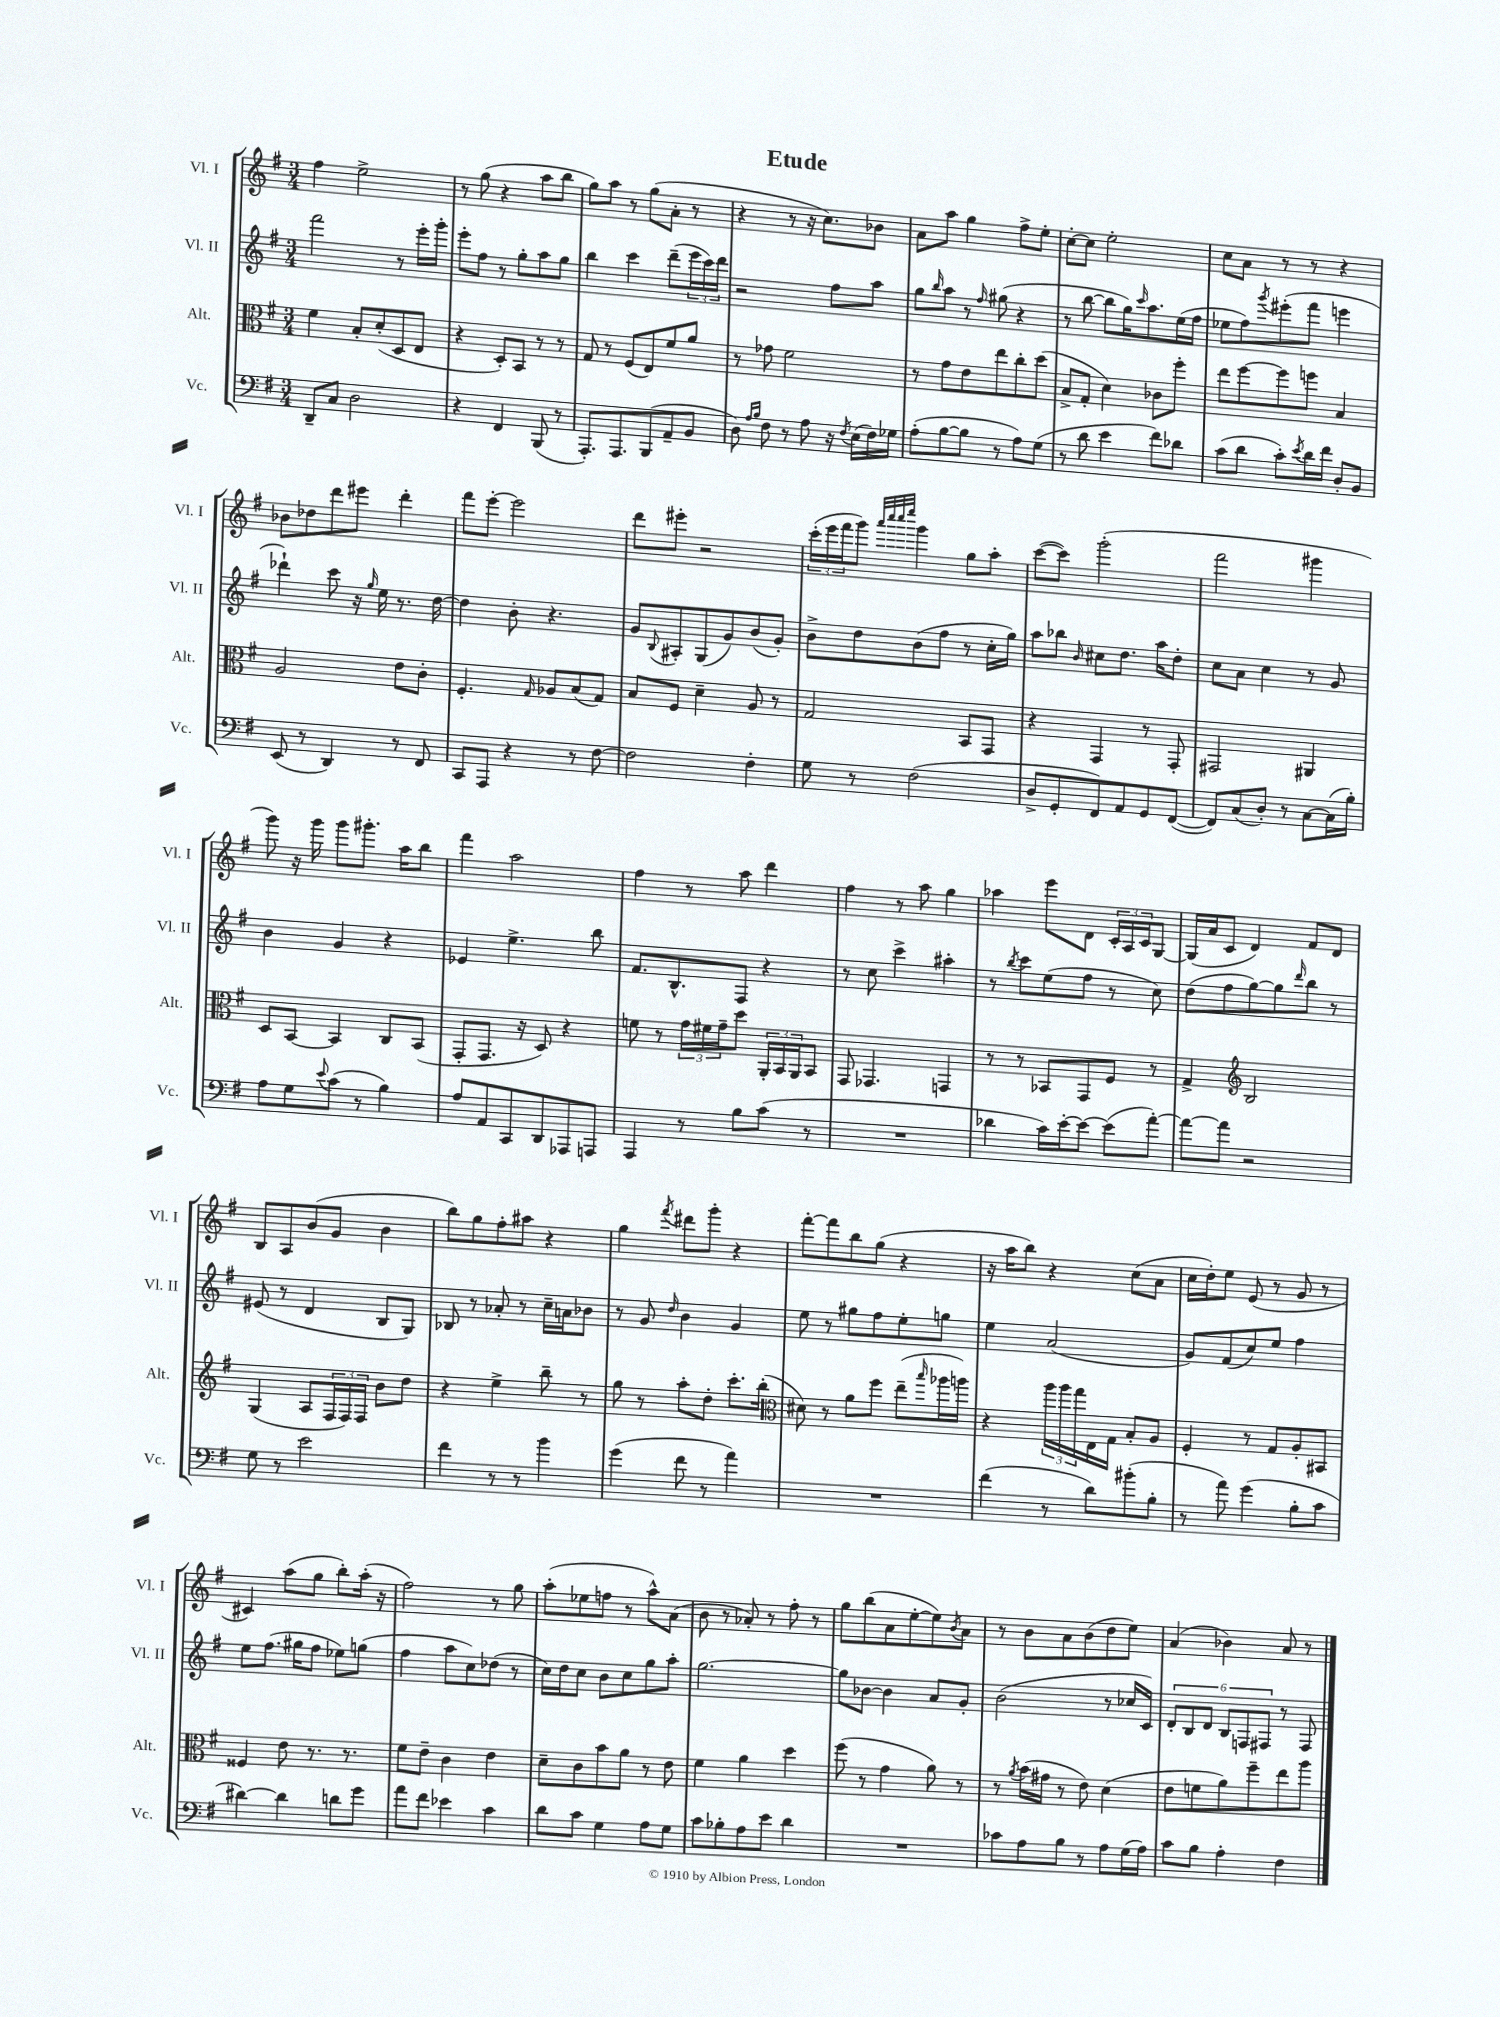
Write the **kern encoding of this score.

**kern	**kern	**kern	**kern
*staff4	*staff3	*staff2	*staff1
*clefF4	*clefC3	*clefG2	*clefG2
*k[f#]	*k[f#]	*k[f#]	*k[f#]
*M3/4	*M3/4	*M3/4	*M3/4
8DD~	4f#	2fff#	4ff#
8C	.	.	.
2D	8B'	.	2ee^
.	(8d'	.	.
.	8D	8r	.
.	8E	16eee'	.
.	.	16ggg'	.
=	=	=	=
4r	4r	8eee'	8r
.	.	8ff#	(8gg
4FF#	8D')	8r	4r
.	8BB	8gg'	.
(8BBB	8r	8aa	8aa
8r	8r	8gg	8bb
=	=	=	=
8.AAA')	8G	4bb	8gg)
.	8r	.	8aa
8.AAA	.	.	.
.	(8F#	4ccc	8r
(8BBB	8E)	.	(8gg
8AA~	8f#	(8ddd~	8a'
8BB	8a	24eee	8r
.	.	24ccc)	.
.	.	24ddd	.
=	=	=	=
8D)	8r	2r	4r
16qqA	.	.	.
16qqB	.	.	.
8F#	8g-	.	.
8r	2f#	.	8r
8A	.	.	16r
.	.	.	8.cc)
16r	.	8ff#	.
8qF#	.	.	.
(16E	.	.	.
16F#)	.	8aa	8b-
16G-	.	.	.
=	=	=	=
(8A'	8r	8gg	8a
.	.	16qqbb	.
[8B	8g	8aa	8aa
8B]	8e	8r	4gg
.	.	16qqff#	.
8r	8ee	(8gg#	.
8A)	8cc'	4r	8ff#^
(8G	(8dd	.	8ee'
=	=	=	=
8r	8B^	8r	[8cc'
8d	8G'	[8bb	8cc]
4e	4d)	8bb]	2ee'
.	.	16gg)	.
.	.	16qqccc	.
.	.	8.aa	.
8f#)	8c-	.	.
8d-	8ff#'	(16ee	.
.	.	16ff#	.
=	=	=	=
(8c	8ee	8ee-	8cc
8d	[8ff#	8ff#)	8a
.	.	8qggg	.
8c')	8ff#]	(8eee#'	8r
8qe	.	.	.
16d	8ff	8fff#	8r
16f#	.	.	.
8D'	4B	4eee	4r
8BB	.	.	.
=	=	=	=
(8EE	2A	4ddd-`)	8b-
8r	.	.	8dd-
4DD)	.	8ccc	8ddd
.	.	16r	8eee#
.	.	16qqgg	.
.	.	16ee	.
8r	8e	8.r	4ddd'
8FF#	8c'	.	.
.	.	[16dd	.
=	=	=	=
8CC	4.F#'	4dd]	8fff#
8AAA	.	.	[8eee'
4r	.	8b'	2eee]
.	16qqG	.	.
.	8A-	4.r	.
8r	(8B	.	.
[8F#	8G)	.	.
=	=	=	=
2F#]	8B	8g	8ddd
.	.	8qqB	.
.	8F#	8A#'	8eee#'
.	4d~	(8G	2r
.	.	8g)	.
4F#'	8A	(8b	.
.	8r	8g')	.
=	=	=	=
8G	2G	8b^	(24ccc'
.	.	.	24eee
.	.	.	24fff#
8r	.	8dd	8ggg)
.	.	.	32qqaaa
.	.	.	32qqcccc
.	.	.	32qqcccc
.	.	.	32qqeeee
(2F#	.	(8b	4ggg
.	.	8ff#	.
.	8BB	8r	8gg
.	8GG	16cc'	8aa'
.	.	16gg)	.
=	=	=	=
8D^	4r	8aa	([8ccc
8GG'	.	8bb-	8ccc])
.	.	16qqb	.
8FF#)	4GG	8cc#	(2ggg'
8AA	.	8.dd	.
8GG	8r	.	.
.	.	16aa	.
([8FF#	8GG'	8dd'	.
=	=	=	=
8FF#])	2GG#	8cc	2fff#
(8C	.	8a	.
8D')	.	4cc	.
8r	.	.	.
[8C	4AA#	8r	4ggg#
(16C]	.	8g	.
16B')	.	.	.
=	=	=	=
8A	8D	4b	8ggg)
8G	[8BB	.	16r
.	.	.	16ggg
8qqe	.	.	.
(8c	4BB]	4g	8ggg
8r	.	.	8.ggg#'
4B)	8C	4r	.
.	.	.	16aa
.	(8BB	.	8bb
=	=	=	=
8A	8GG'	4e-	4fff#
8AA	8.GG	.	.
8CC	.	4.ee^	2aa
.	16r	.	.
8DD	8D)	.	.
8AAA-	4r	.	.
8AAA	.	8bb	.
=	=	=	=
4AAA	8f	8.f#	4ff#
.	8r	.	.
.	.	8.B^^	.
8r	24g	.	8r
.	24f#	.	.
.	24g~	.	.
8B	8dd	8F#	8aa
(8c	24AA'	4r	4ddd
.	24BB	.	.
.	24AA	.	.
8r	8BB	.	.
=	=	=	=
2.r	8GG	8r	4ff#
.	4.GG-	8cc	.
.	.	4ccc^	8r
.	.	.	8aa
.	4GG	4aa#'	4gg
=	=	=	=
4d-	8r	8r	4aa-
.	.	8qbb	.
.	8r	8ccc	.
16c)	8BB-	(8ee	8eee
[16e'	.	.	.
8e_	8GG	8ff#	8d
(8e]	8F#	8r	24c'
.	.	.	24A
.	.	.	24c
[8a')	8r	8cc)	[8G
=	=	=	=
8a_	4G^	(8dd	(16G]
.	.	.	16a
8a]	.	8ff#	8c
*	*clefG2	*	*
2r	2B	[8gg)	4d)
.	.	8gg]	.
.	.	16qqddd	.
.	.	8bb	8f#
.	.	8r	8d
=	=	=	=
8G	(4G	(8e#	8B
8r	.	8r	8A
2e	8A	4d	(8b
.	24F#	.	8g
.	24F#)	.	.
.	24F#	.	.
.	8b	8B	4b
.	8dd	8G)	.
=	=	=	=
4f#	4r	8B-	8bb)
.	.	8r	8gg
8r	4ee^	8a-'	8ff#'
8r	.	8r	8aa#
4b	8bb~	16cc~	4r
.	.	16a	.
.	8r	8b-	.
=	=	=	=
(4g	8gg	8r	4gg
.	8r	8g	.
.	.	16qqdd	8qfff#
8f#	8aa'	4b	8ddd#
8r	8dd'	.	8ggg'
4a)	8.ccc'	4g	4r
.	(16bb'	.	.
=	=	=	=
*	*clefC3	*	*
2.r	8d#)	8ee	[8fff#'
.	8r	8r	8fff#]
.	8a	8gg#	8bb
.	8ff#	8ff#	(8gg
.	(8ee~	8ee'	4r
.	16qqbb	.	.
.	16aa-	8gg	.
.	16aa)	.	.
=	=	=	=
(4f#	4r	4ee	16r
.	.	.	16aa
.	.	.	8bb)
8r	24aa	(2a	4r
.	24aa	.	.
.	24gg	.	.
8d)	16E	.	.
.	16G	.	.
(8b#'	8B'	.	(8cc
8B'	8A	.	8a
=	=	=	=
8r	4F#'	8g)	16cc
.	.	.	16dd')
8a)	.	(8f#	8ee
(4g	8r	8cc)	(8e
.	8G	8ee	8r
8B'	8A'	4ff#	8g
8c	8BB#	.	8r
=	=	=	=
[4d#)	4F##	8ee	4c#)
.	.	(8.ff#	.
4d#]	8e	.	(8aa
.	.	16gg#	.
.	8.r	8ff#	8gg
8d	.	8ee-)	8bb')
.	8.r	.	.
8g	.	(8gg	(16aa'
.	.	.	16r
=	=	=	=
8a	8f#	4ff#	2ff#)
8f#	8e~	.	.
4e-	4c	8aa	.
.	.	8cc)	.
4c	4e	(8dd-	8r
.	.	8r	8gg
=	=	=	=
8d	8d~	16cc)	(8aa'
.	.	16dd	.
8c	8c	8cc	8ee-
4G	8b	8b	8ff
.	8a	8cc	8r
8A	8r	8gg	8aa^^)
8G	8e	8aa'	(8a
=	=	=	=
8c	4f#	[2.gg	8b
8B-'	.	.	8r
8A	4a	.	8a-')
8e	.	.	8r
4d	4dd	.	8ff#'
.	.	.	8r
=	=	=	=
2.r	(8ff#	8gg]	8gg
.	8r	[8b-	(8bb
.	4g	4b-]	8a
.	.	.	[8ee'
.	8a)	8a	8ee])
.	.	.	8qb
.	8r	8g'	8a
=	=	=	=
8c-	8r	(2b	8r
.	8qa	.	.
8A	(16b	.	8b
.	16g#	.	.
8B	8r	.	8a
8r	8e)	.	(8b
8A	(4d	8r	8dd
(16G	.	16cc-	8ee)
16A)	.	16c)	.
=	=	=	=
8c	8e	12d'	(4a
.	.	12B	.
8B	8f	.	.
.	.	12d	.
4A'	8a)	12B	4b-)
.	.	12F	.
.	8ff#~	.	.
.	.	12F#	.
4F#	8ee	8r	8a
.	8aa	8F#	8r
==	==	==	==
*-	*-	*-	*-
